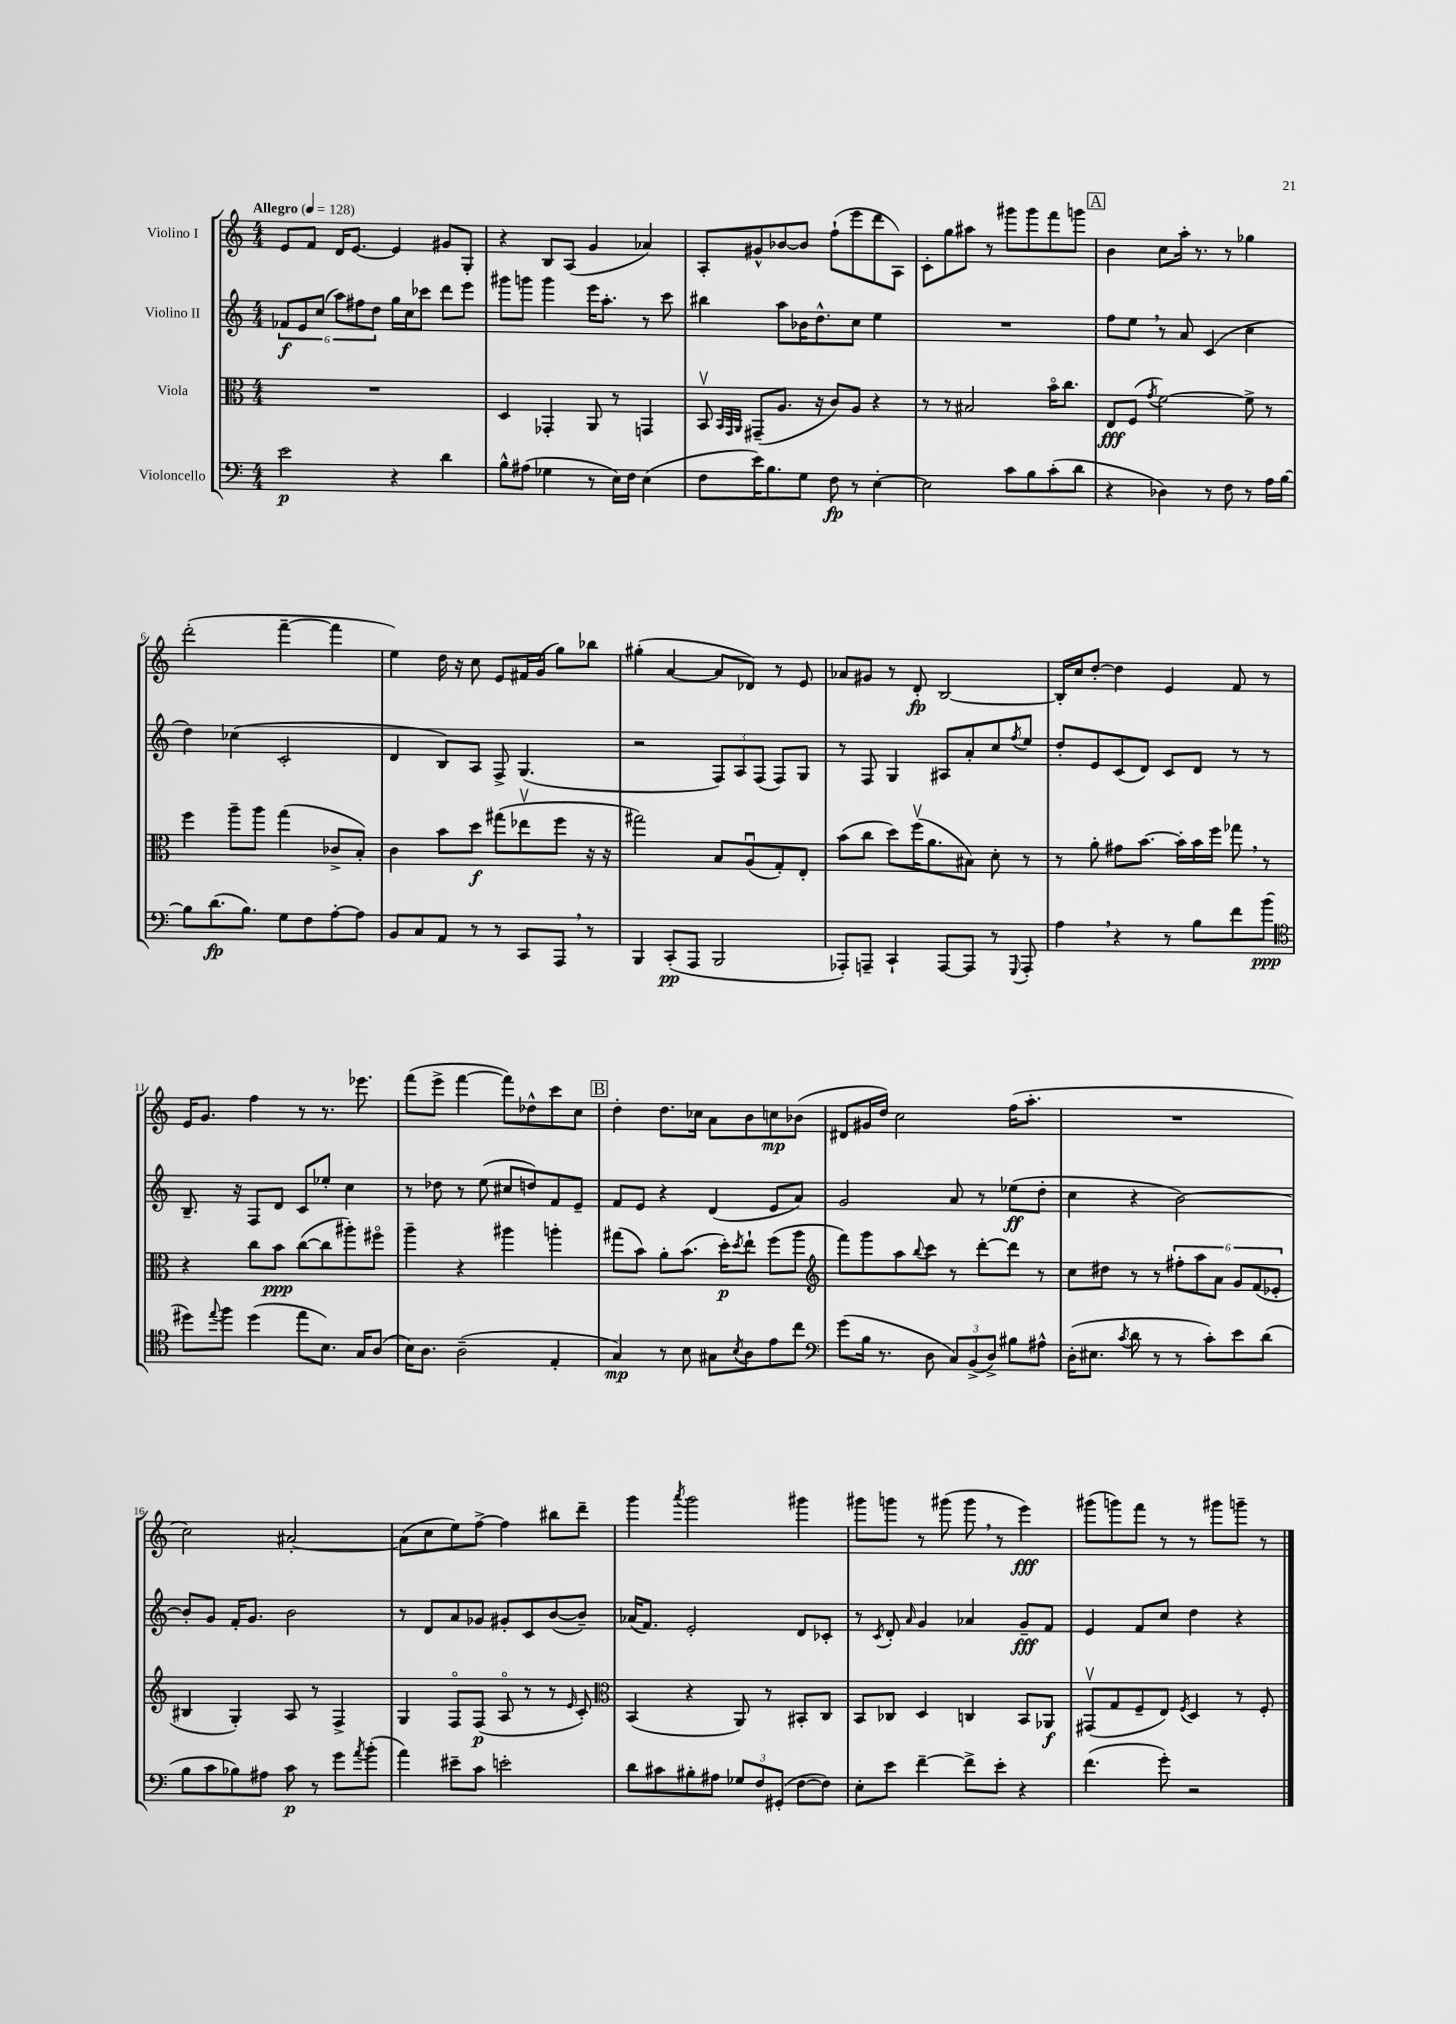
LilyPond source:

<<
\new StaffGroup <<
\new Staff = "s0" \with { instrumentName = "Violino I" } {
    \clef treble \key c \major \numericTimeSignature \time 4/4 \tempo "Allegro" 4 = 128
    e'8 f'8 d'16 e'8.~ e'4 gis'8 g8-. |
    r4 b8 a8( g'4 aes'4) |
    a8-. gis'8-^ bes'8~ bes'8 f''8-!( e'''8 d'''8 a8) |
    c'8-. g''8 ais''8 r8 gis'''8 gis'''8 f'''8 g'''8 |
    \mark \markup { \box "A" } b'4 c''8 a''16-. r8. r8 ges''4 |
    d'''2-.( f'''4~-- f'''4 |
    e''4) d''16 r16 c''8 e'8 fis'16 g'16( g''8) bes''8 |
    gis''4-.( a'4~ a'8 des'8) r8 e'8 |
    aes'8 gis'8 r8 d'8-.\fp b2~ |
    b16-. c''16 d''8~-. d''4 e'4 f'8 r8 |
    e'16 g'8. f''4 r8 r8. ees'''8. |
    f'''8( e'''8-> f'''4~ f'''8) des''8-^ c'''8 c''8 |
    \mark \markup { \box "B" } d''4-. d''8. ces''16 a'8 b'8 c''8\mp bes'8( |
    dis'8 gis'16 d''16) c''2 f''16( a''8.-. |
    R1 |
    c''2) ais'2~-. |
    ais'8( c''8 e''8) f''8~-> f''4 bis''8 d'''8-- |
    g'''4 \acciaccatura { a'''8 } g'''2 gis'''4 |
    gis'''8 g'''8 r8 gis'''8( gis'''8 \breathe r8 e'''4\fff) |
    gis'''8( g'''8) f'''8 r8 r8 gis'''8 g'''8-- r8 \bar "|." |
}
\new Staff = "s1" \with { instrumentName = "Violino II" } {
    \clef treble \key c \major \numericTimeSignature \time 4/4
    \tuplet 6/4 { fes'8\f e'8 c''8( a''8) fis''8 d''8 } g''16 c''16 ces'''8 d'''8 e'''8 |
    gis'''8 g'''8 g'''4 e'''16 a''8.-. r8 c'''8 |
    bis''4 a''8 bes'16 d''8.-^ c''8 e''4 |
    R1 |
    \mark \markup { \box "A" } f''8 e''8 \breathe r8 a'8 c'4( c''4 |
    d''4) ces''4( c'2-. |
    d'4 b8) a8 f8-> g4.( |
    r2 \tuplet 3/2 { f8) a8 f8( } f8) g8 |
    r8 f8 g4 ais8 a'8-. c''8 \acciaccatura { f''8 } e''8 |
    d''8-. e'8 c'8( d'8) c'8 d'8 r8 r8 |
    b8.-- r16 f8 d'8 c'8 ees''8-. c''4 |
    r8 des''8 r8 e''8( cis''8 d''8) f'8 e'8-- |
    \mark \markup { \box "B" } f'8 e'8 r4 d'4( e'8 a'8) |
    g'2 a'8 r8 ees''8\ff( d''8-. |
    c''4 r4 b'2~) |
    b'8-. g'8 f'16-. g'8. b'2 |
    r8 d'8 a'8 ges'8 gis'8-. c'8 b'8~( b'8--) |
    aes'16( f'8.) e'2-. d'8 ces'8-. |
    r8 \acciaccatura { c'8 } d'8-. \grace { a'16 } g'4 aes'4 g'8--\fff f'8 |
    e'4 f'8 c''8 d''4 r4 \bar "|." |
}
\new Staff = "s2" \with { instrumentName = "Viola" } {
    \clef alto \key c \major \numericTimeSignature \time 4/4
    R1 |
    d4 ges,4-. a,8 r8 g,4 |
    b,8\upbow \grace { b,32 g,32 a,32 } gis,8--( a8. r16 c'8) a8 r4 |
    r8 r8 bis2 b'16\flageolet c''8. |
    \mark \markup { \box "A" } e8\fff f8( \acciaccatura { g'8 } f'2~) f'8-> r8 |
    f''4 a''8-- a''8 g''4( ces'8-> b8-.) |
    c'4 b'8 d''8\f gis''8( ees''8\upbow f''8 r16 r16 |
    gis''2) b8 a8\downbow( g8-.) e8-. |
    b'8( c''8 d''8) f''16\upbow( a'8. bis8) d'8-. r8 |
    r8 a'8-. gis'8 b'8.~ b'16-. b'16 f''16 ges''8 \breathe r8 |
    r4 c''8 b'8\ppp c''8~( c''8 ais''8-.) fis''8\flageolet |
    a''4-- r4 ais''4 a''4-. |
    \mark \markup { \box "B" } gis''8( b'8) a'8-. b'8.( d''16-.\p) \acciaccatura { d''8 } e''8-! f''8( a''8 |
    \clef treble f'''8) g'''8 a''8 \appoggiatura { b''8 } c'''8 r8 d'''8~-. d'''8 r8 |
    c''8 dis''8 r8 r8 \tuplet 6/4 { fis''8-. a''8 a'8 g'8 f'8( ees'8-. } |
    bis4 g4-.) a8 r8 f4-> |
    g4 f8\flageolet f8\p( a8\flageolet r8 r8 \grace { e'16 } c'8-.) |
    \clef alto b,4( r4 a,8) r8 bis,8-. c8 |
    b,8 ces8 d4 c4 b,8 aes,8\f |
    gis,8\upbow( g8 f8-- e8) \acciaccatura { f8 } d4 r8 f8-. \bar "|." |
}
\new Staff = "s3" \with { instrumentName = "Violoncello" } {
    \clef bass \key c \major \numericTimeSignature \time 4/4
    e'2\p r4 d'4 |
    b8-^ ais8( ges4 r8 e16) f16 e4( |
    f8 e'16) b8. g8 f8\fp r8 e4~-. |
    e2 c'8 b8 c'8-.( d'8 |
    \mark \markup { \box "A" } r4 des4) r8 f8 r8 a16 b16~ |
    b8 d'8.\fp( b8.) g8 f8 a8~-. a8 |
    b,8 c8 a,8 r8 r8 c,8 a,,8 \breathe r8 |
    b,,4 c,8-.\pp( a,,8 b,,2 |
    aes,,8-.) a,,8-- c,4-! a,,8~ a,,8 r8 \appoggiatura { g,,8 } a,,8-. |
    a4 \breathe r4 r8 b8 f'8 b'8\ppp( |
    \clef tenor dis''8) \appoggiatura { e''8 } f''8 dis''4( e''8 b8.) g16 a8( |
    b16) a8. a2--( e4-. |
    \mark \markup { \box "B" } g4\mp) r8 b8 gis8 \acciaccatura { b8 } a8 e'8 c''8 |
    \clef bass g'8( b16 r8. d8 \tuplet 3/2 { c8) b,8->( d8->) } bis8 ais8-^ |
    d16-.( eis8. \acciaccatura { c'8 } d'8 r8 r8 c'8-.) e'8 d'8( |
    b8 c'8 bes8) ais8 c'8\p r8 g'8 \acciaccatura { a'8 } b'8-.( |
    a'4) eis'8-- c'8 e'2-. |
    d'8 cis'8 bis8-. ais8 \tuplet 3/2 { ges8 f8 gis,8-.( } f8~ f8) |
    e8-. e'8 f'4~-- f'8-> e'8-. r4 |
    f'4.( g'8-.) r2 \bar "|." |
}
>>
>>
